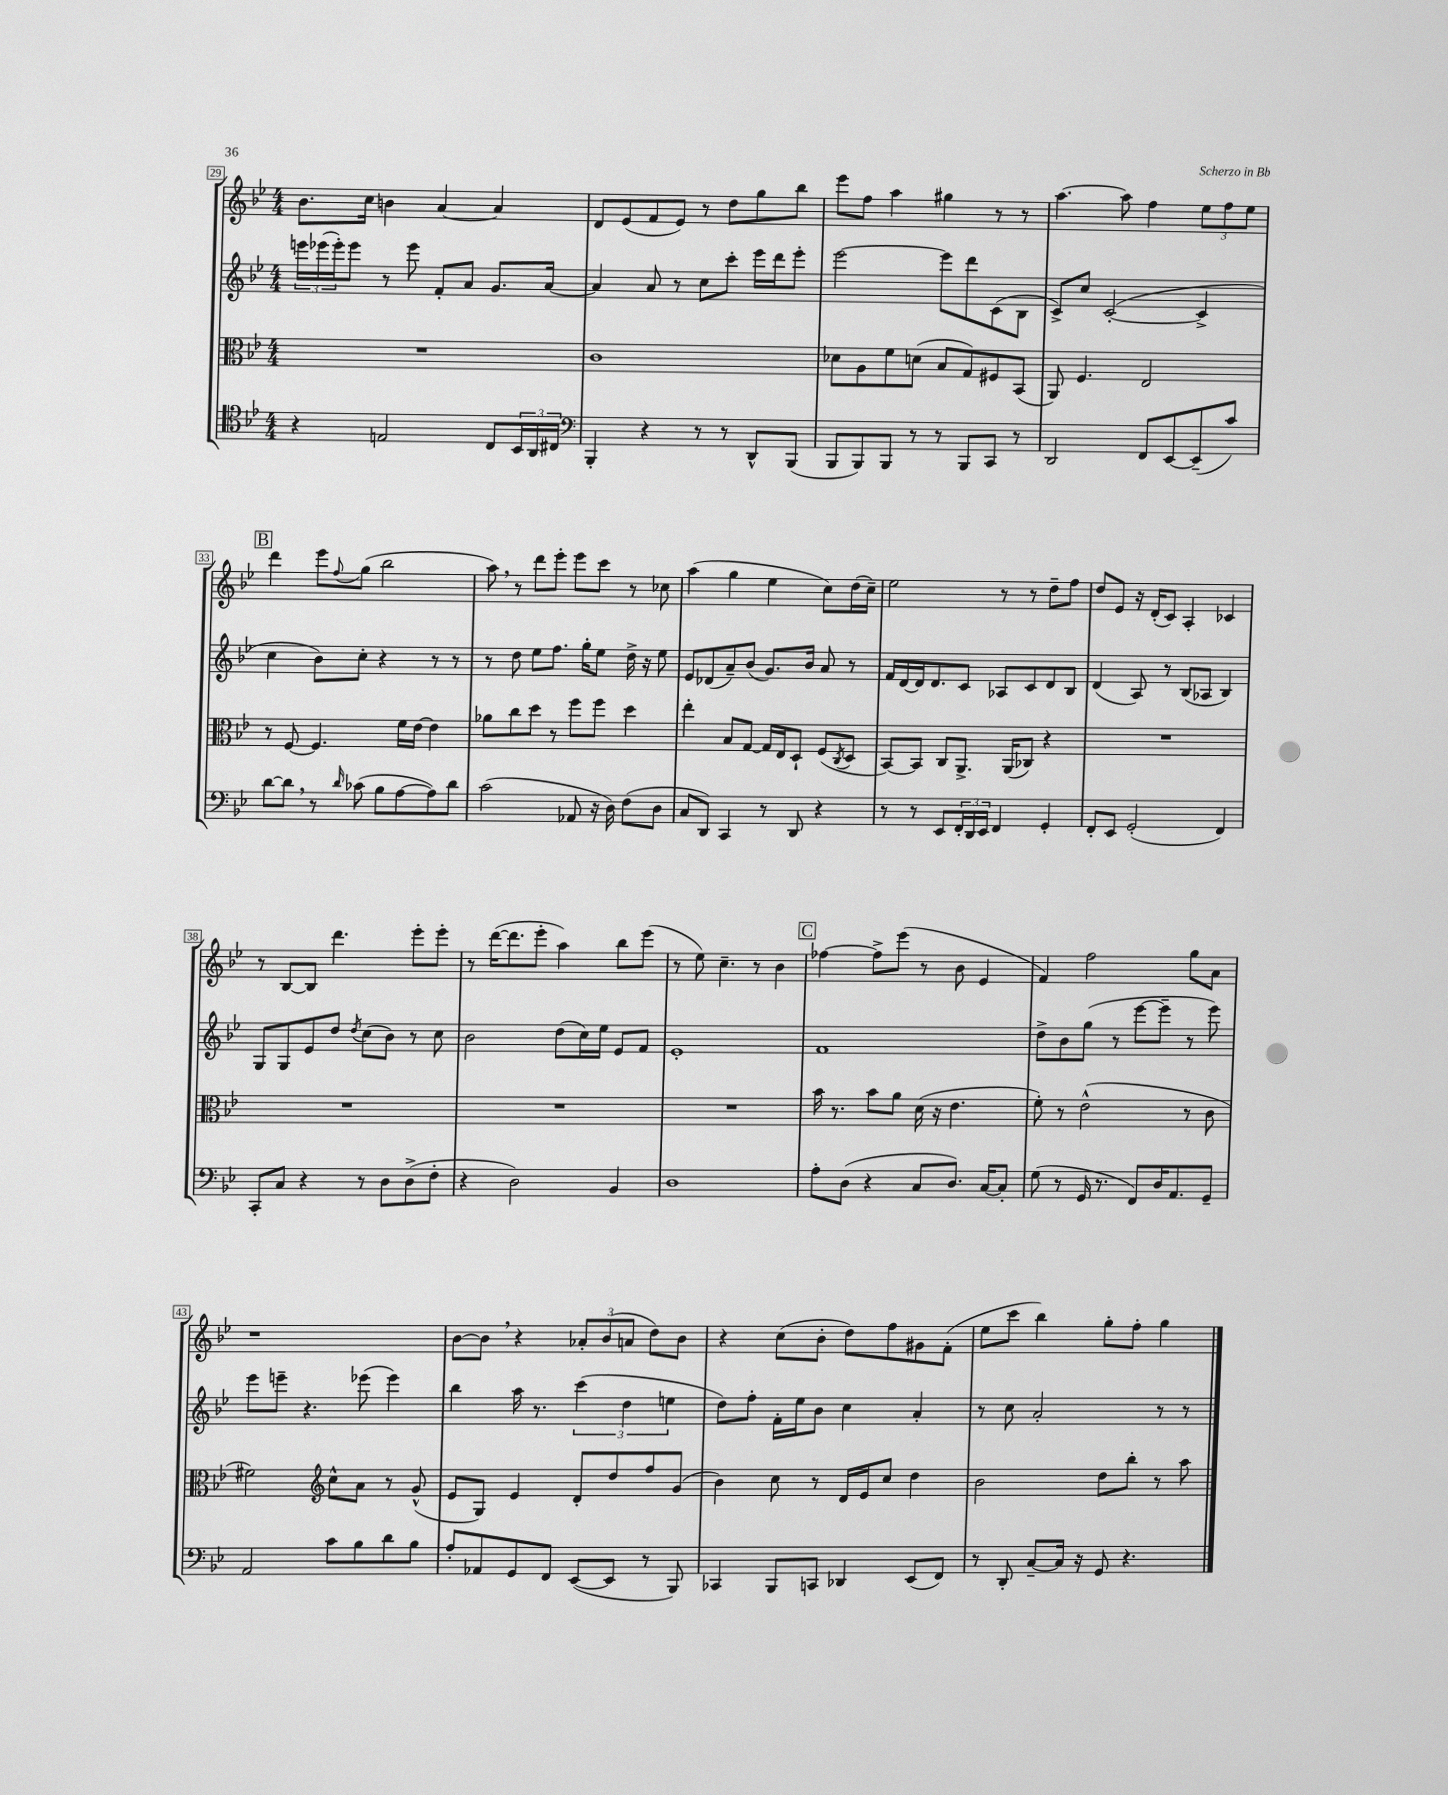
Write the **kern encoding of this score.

**kern	**kern	**kern	**kern
*staff4	*staff3	*staff2	*staff1
*clefC4	*clefC3	*clefG2	*clefG2
*k[b-e-]	*k[b-e-]	*k[b-e-]	*k[b-e-]
*M4/4	*M4/4	*M4/4	*M4/4
4r	1r	24eee	8.b-
.	.	(24eee-	.
.	.	24eee-')	.
.	.	8eee-	.
.	.	.	16cc
2E	.	8r	4b
.	.	8eee-	.
.	.	8f'	[4a
.	.	8a	.
8C	.	8.g	4a]
24BB-	.	.	.
24AA	.	.	.
.	.	[16a	.
24C#	.	.	.
=	=	=	=
*clefF4	*	*	*
4BBB-'	1c	4a]	8d
.	.	.	(8e-
4r	.	8a	8f
.	.	8r	8e-)
8r	.	8cc	8r
8r	.	8ccc'	8dd
8DD^^	.	16eee-	8gg
.	.	16ddd	.
(8BBB-	.	8eee-'	8bb-
=	=	=	=
8BBB-	8d-	[2eee-	8eee-
8BBB-)	8A	.	8ff
8BBB-	8f	.	4aa
8r	(8d	.	.
8r	8B-	8eee-]	4gg#
8BBB-	8G)	8ddd	.
8CC	8F#	(8c	8r
8r	(8BB-	8B-	8r
=	=	=	=
2DD	8AA)	8c^)	[4.aa
.	4.F	8cc	.
.	.	([2c'	.
.	.	.	8aa]
8FF	2E-	.	4ff
[8EE-	.	.	.
(8EE-~]	.	4c^]	12ee-
.	.	.	12ff
8c)	.	.	.
.	.	.	12ee-
=	=	=	=
[8d	8r	4cc	4ddd
8d]	[8F	.	.
8r	4.F]	8b-)	8eee-
16qqd	.	.	8qqff
(8c-	.	8cc'	(8gg
8B-	.	4r	2bb-
[8A	16f	.	.
.	[16e-	.	.
8A])	4e-]	8r	.
8d	.	8r	.
=	=	=	=
(2c	8a-	8r	8aa)
.	8cc	8dd	8r
.	8dd	8ee-	8ddd
.	8r	8.ff	8eee-'
8AA-	8ff	.	8eee-
.	.	16gg'	.
16r	8ff	8ee-	8ccc
16D)	.	.	.
(8F	4dd	16dd^	8r
.	.	16r	.
8D	.	8ee-	8cc-
=	=	=	=
8C	4ee-'	8e-	(4aa
8DD)	.	(8d-	.
4CC	8B-	8a~)	4gg
.	[8G	(8b-	.
8r	16G]	8.g)	4ee-
.	16E-	.	.
8DD	8D`	.	.
.	.	16b-	.
4r	(8F	8a	8cc)
.	8qC	.	.
.	8D	8r	(16dd
.	.	.	16cc~)
=	=	=	=
8r	[8BB-)	16f	2ee-
.	.	[16d	.
8r	8BB-]	16d]	.
.	.	8.d	.
8EE-	8C	.	.
24FF'	8.AA^	8c	.
24DD	.	.	.
24EE-	.	.	.
4FF	.	8A-	8r
.	(16AA	.	.
.	8C-)	8c	8r
4GG'	4r	8d	8dd~
.	.	8B-	8ff
=	=	=	=
8FF'	1r	(4d	8dd
8EE-	.	.	8e-
(2GG'	.	8A)	16r
.	.	.	(16d'
.	.	8r	8c)
.	.	(8B-	4A'
.	.	8A-	.
4FF)	.	4B-)	4c-
=	=	=	=
8CC'	1r	8G	8r
8C	.	8G	[8B-
4r	.	8e-	8B-]
.	.	8dd	4.ddd
.	.	8qdd	.
8r	.	(8cc	.
8D	.	8b-)	.
(8D^	.	8r	8eee-'
8F'	.	8cc	8eee-'
=	=	=	=
4r	1r	2b-	8r
.	.	.	([16ddd
.	.	.	8.ddd]
2D)	.	.	.
.	.	.	8eee-'
.	.	(8dd	4aa)
.	.	16cc)	.
.	.	16ee-	.
4BB-	.	8e-	8bb-
.	.	8f	(8eee-
=	=	=	=
1D	1r	1e-'	8r
.	.	.	8ee-)
.	.	.	4.cc~
.	.	.	8r
.	.	.	4b-
=	=	=	=
8A'	16b-	1f	[4ff-
.	8.r	.	.
(8D	.	.	.
4r	8b-	.	8ff-^]
.	8a	.	(8eee-
8C	(16d	.	8r
.	16r	.	.
8.D)	4.e-	.	8b-
.	.	.	4e-
[16C	.	.	.
8C']	.	.	.
=	=	=	=
(8G	8f')	8dd^	4f)
8r	8r	8b-	.
16GG	(2e-^^	(8gg	2ff
8.r	.	.	.
.	.	8r	.
8FF)	.	[8eee-	.
16D	.	8eee-~]	.
8.AA	.	.	.
.	8r	8r	8gg
8GG~	8c	8eee-)	8a
=	=	=	=
2AA	2f#)	8eee-	1r
.	.	8eee~	.
.	.	4.r	.
*	*clefG2	*	*
8c	8cc^^	.	.
8B-	8a	(8eee-	.
8d	8r	4eee-)	.
8B-	(8g^^	.	.
=	=	=	=
8A'	8e-	4bb-	[8b-
8AA-	8G)	.	8b-]
8GG	4e-	16aa	4r
.	.	8.r	.
8FF	.	.	.
([8EE-	8d'	(6ccc	12a-'
.	.	.	(12b-
8EE-]	8dd	.	.
.	.	6dd	12a
8r	8ff	.	8dd)
.	.	6ee	.
8BBB-)	(8g	.	8b-
=	=	=	=
4CC-	4b-)	8dd)	4r
.	.	8ff'	.
8BBB-	8cc	16f'	(8cc
.	.	16ee-	.
8CC	8r	8b-	8b-'
4DD-	16d	4cc	8dd)
.	16e-	.	.
.	8cc	.	8ff
(8EE-	4dd	4a'	8g#
8FF)	.	.	(8f'
=	=	=	=
8r	2b-	8r	8ee-
8DD'	.	8cc	8ccc
[8C~	.	2a'	4bb-)
16C]	.	.	.
16r	.	.	.
8GG	8dd	.	8gg'
4.r	8bb-'	.	8ff'
.	8r	8r	4gg
.	8aa	8r	.
==	==	==	==
*-	*-	*-	*-
